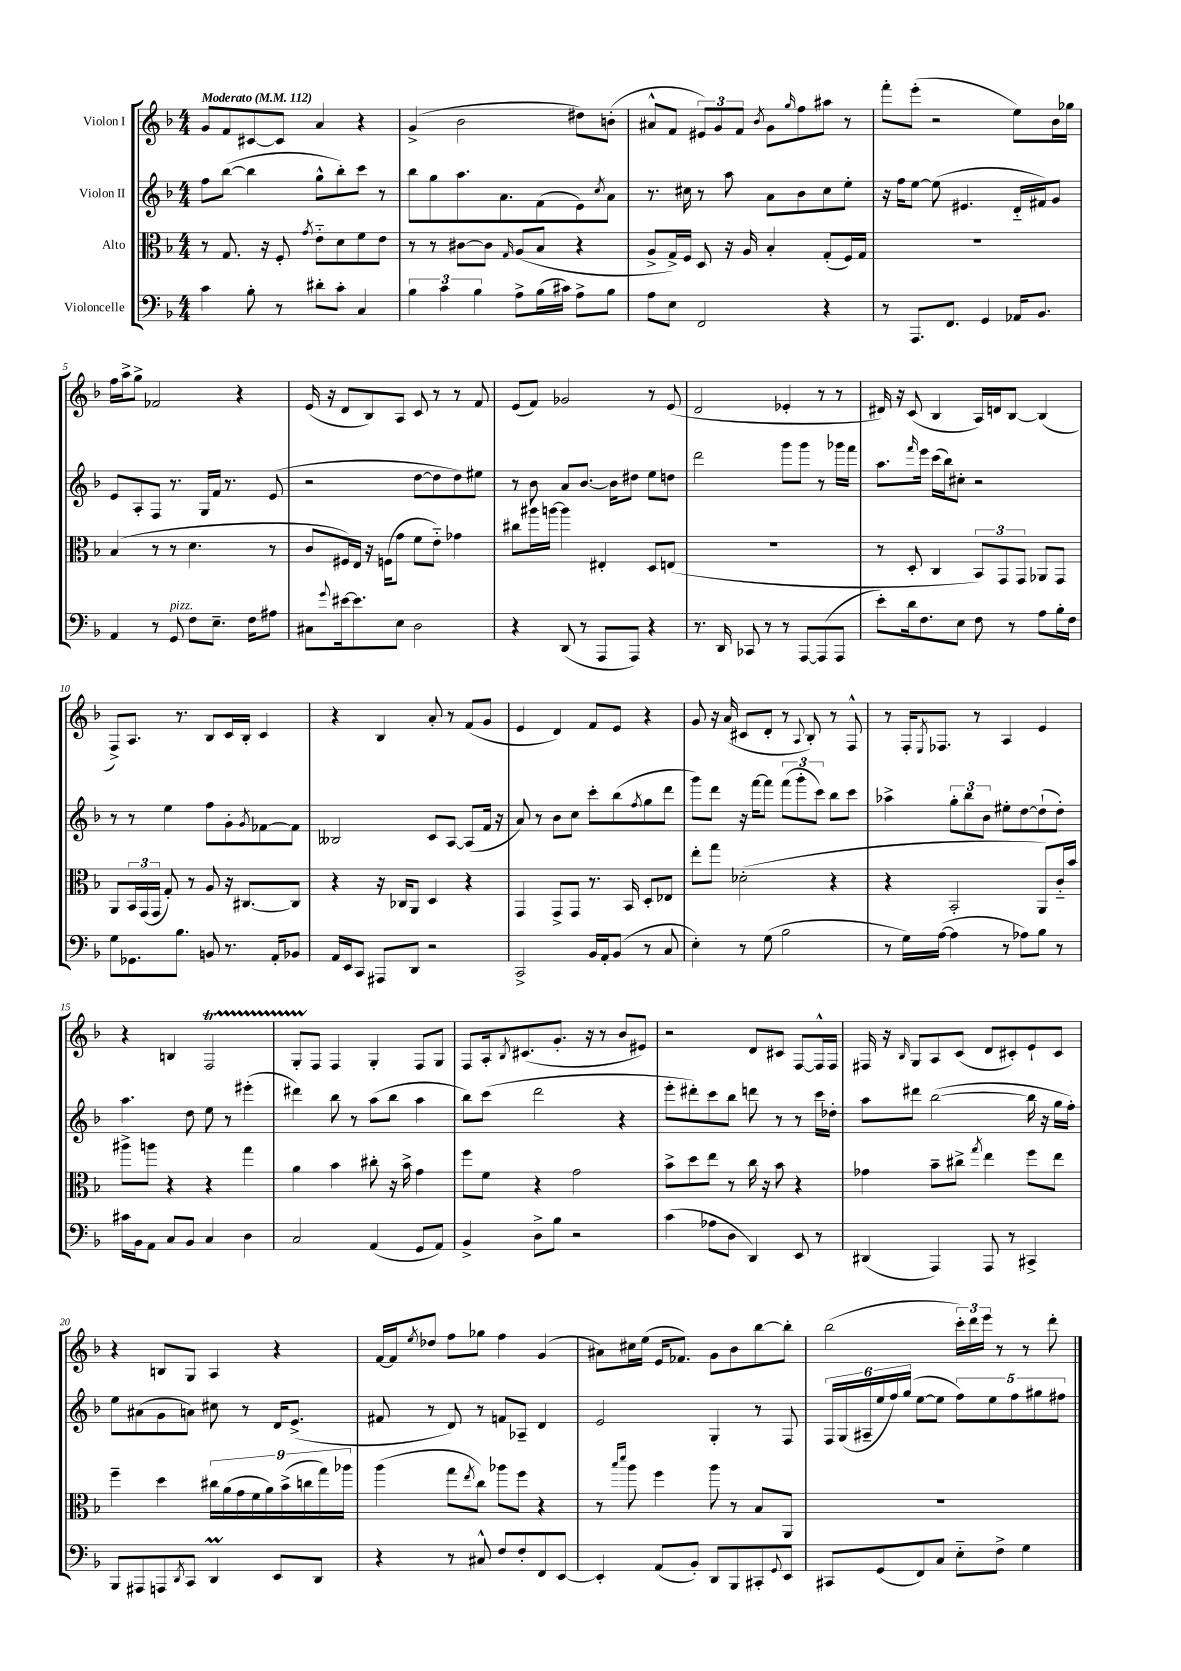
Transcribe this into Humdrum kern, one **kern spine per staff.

**kern	**kern	**kern	**kern
*staff4	*staff3	*staff2	*staff1
*clefF4	*clefC3	*clefG2	*clefG2
*k[b-]	*k[b-]	*k[b-]	*k[b-]
*M4/4	*M4/4	*M4/4	*M4/4
*MM112	*MM112	*MM112	*MM112
4c\	8r	8ff\L	8g/L
.	8.G/	([8bb-\J	8f/
8B-'\	.	4bb-\]	[8c#/
.	16r	.	.
8r	8F'/	.	8c#/]J
.	8qg/	.	.
8d#'\L	8e'~\L	8gg^^\L	4a/
8c'\J	8d\	8bb-'\)	.
4C/	8f\	8ccc\J	4r
.	8e\J	8r	.
=	=	=	=
6B-\	8r	8bb-\L	(4g^/
.	8r	8gg\	.
6c\	.	.	.
.	[8c#\L	8.aa\	2b-\
6B-\	.	.	.
.	8c#\]J	.	.
.	.	8.a\	.
.	16qqG/	.	.
8A^\L	(8A/L	.	.
(16B-\L	8B-/J	(8f\	.
16c#\JJ)	.	.	.
8A^\L	4r	8e\)	8dd#\L)
.	.	8qcc/	.
8B-\J	.	8a\J	(8b'\J
=	=	=	=
8A\L	8A^/L	8.r	8a#^^/L
8E\J	16G^/L)	.	8f/J
.	16F/JJ	16cc#\	.
2FF/	8D/	8r	12e#/L)
.	.	.	12g/
.	16r	8aa\	.
.	.	.	12f/J
.	16A/	.	.
.	.	.	8qb-/
.	4B-'/	8a\L	8g\L
.	.	.	16qqgg/
.	.	8b-\	8ff\
4r	(8G'/L	8cc#\	8aa#\J
.	16F/L)	8ee'\J	8r
.	16G/JJ	.	.
=	=	=	=
8r	1r	16r	8fff'\L
.	.	16ff\LK	.
8.AAA/L	.	[8ee\J	(8eee'\J
.	.	(8ee\]	2r
8.FF/J	.	.	.
.	.	4.e#/	.
4GG/	.	.	.
16AA-/LK	.	16d'~/LL	8ee\L)
8.BB-/J	.	16f#/J)	.
.	.	8g/J	16b-\L
.	.	.	16gg-\JJ
=	=	=	=
4AA/	(4B-/	8e/L	16ff\LL
.	.	.	16aa^\J
.	.	8A'/	8gg^\J
8r	8r	8F/J	2f-/
8GG/	8r	8.r	.
8F\L	4.d\	.	.
.	.	16G/LL	.
8.E~\J	.	16f/JJ	.
.	.	8.r	.
.	.	.	4r
16F\LK	.	.	.
8A#\J	8r	(8e/	.
=	=	=	=
8C#\L	8c/L	2r	(16e/
.	.	.	16r
8qqg/	.	.	.
[16e#\k	16F#/L)	.	8d/L
8.e#\]	16E/JJ	.	.
.	16r	.	8B-/)
.	(16F\LK	.	.
8E\J	8g\J	.	8A/J
2D\	8f\L	[8dd\L	8c/
.	8e'~\J)	8dd\]	8r
.	4g-\	8dd\)	8r
.	.	8ee#\J	8f/
=	=	=	=
4r	8cc#\L	8r	(8e/L
.	16aa#\L	8b-\	8f/J)
.	[16aa\JJ	.	.
(8DD/	4aa\]	8a/L	2g-/
8r	.	[8.b-/J	.
8AAA/L	4E#'/	.	.
.	.	16b-\]LK	.
8AAA/J)	.	8dd#\J	.
4r	8D/L	8ee\L	8r
.	(8E/J	8dd\J	(8e/
=	=	=	=
8.r	1r	2ddd\	2d/
16DD/	.	.	.
8CC-/	.	.	.
8r	.	.	.
8r	.	8ggg\L	4e-'/
[8AAA/L	.	8ggg\J	.
(8AAA/]	.	8r	8r
8AAA/J	.	16ggg-\LL	8r
.	.	16fff\JJ	.
=	=	=	=
8e'\L)	8r	8.aa\L	16d#/)
.	.	.	16r
16d\k	8D'/	.	(8c/
.	.	16qqfff/	.
8.F\	.	16eee\Jk	.
.	4C/	(16ccc\LL	4B-/
.	.	16bb-\J)	.
8E\J	.	8cc#'\J	.
8F\	12BB-/L)	2r	16A/LL)
.	.	.	16d/J
.	12GG/	.	.
8r	.	.	[8B-/J
.	12GG/J	.	.
8A\L	8AA-/L	.	(4B-/]
16B-'\L	8GG/J	.	.
16F\JJ	.	.	.
=	=	=	=
8G\L	8AA/L	8r	8F^/L)
8.GG-\	24BB-/L	8r	8.A/J
.	(24GG/	.	.
.	24GG/JJ	.	.
.	8G'/)	4ee\	.
8.B-\J	.	.	8.r
.	8r	.	.
8BB/	8A/	8ff\L	8B-/L
8.r	16r	8g'\	16c/L
.	[8.C#/L	.	16B-'/JJ
.	.	8qg/	.
.	.	[8f-\	4c/
16AA'/LK	.	.	.
8BB-/J	8C#/]J	8f-\]J	.
=	=	=	=
16AA/LL	4r	2B--/	4r
16EE/J	.	.	.
8CC/J	.	.	.
8AAA#/L	16r	.	4B-/
.	16C-/LK	.	.
8DD/J	8AA/J	.	.
2r	4D/	8c/L	8a'/
.	.	[8A/J	8r
.	4r	(8A/]L	(8f/L
.	.	16f/Jk	8g/J
.	.	16r	.
=	=	=	=
2CC^/	4GG/	8a/)	4e/
.	.	8r	.
.	8GG^/L	8b-\L	4d/)
.	8GG/J	8cc\J	.
16BB-/LL	8.r	8ccc'\L	8f/L
16AA'/J	.	.	.
(8BB-/J	.	(8bb-\	8e/J
.	16BB-/	.	.
.	.	8qff/	.
8r	8D'/L	8gg\	4r
8C/	8E-/J	8ddd\J	.
=	=	=	=
4E'\)	8ee'\L	8ggg\L)	8g/
.	8gg\J	8ddd\J	16r
.	.	.	(16a/
8r	(2d-'\	16r	8c#/L
.	.	[16fff\LK	.
(8G\	.	8fff\]J	8d'/J
2B-\	.	(12fff\L	8r
.	.	12ggg'\	.
.	.	.	8qqA/
.	.	.	8B-'/)
.	.	12ccc\J)	.
.	4r	8bb-\L	8r
.	.	8ccc\J	8F^^/
=	=	=	=
8r	4r	4aa-^\	8r
16G\LL)	.	.	16F'/LK
.	.	.	8qE/
([16A\JJ	.	.	8.F-/J
4A\]	2BB-'/	12gg'\L	.
.	.	12bb-\	.
.	.	.	8r
.	.	12b-\J	.
8r	.	8ee#'\L	4A/
8A-\L)	.	[8dd\	.
8B-\J	8AA/L)	(8dd`\]	4e/
8r	16c'~/L	8dd'\J)	.
.	16b-/JJ	.	.
=	=	=	=
16c#\LL	8aa#^\L	4.aa\	4r
16BB-\J	.	.	.
8AA\J	8aa\J	.	.
8C/L	4r	.	4B/
8BB-/J	.	8dd\	.
4C/	4r	8ee\	2F/
.	.	8r	.
4D\	4gg\	(4eee#'\	.
=	=	=	=
2C/	4a\	4ddd#\)	8G'/L
.	.	.	8F/J
.	4b-\	8bb-\	4F/
.	.	8r	.
(4AA/	8cc#'\	(8aa\L	4G'/
.	16r	8bb-\J	.
.	16b-^\	.	.
8GG/L	4g\	4aa\	8F/L
8AA/J)	.	.	8G/J
=	=	=	=
4BB-^/	8ff\L	8bb-\L)	8F/L
.	8f\J	(8ccc\J	16A'/k
.	.	.	8qB-/
.	.	.	(8.c#/
8D^\L	4r	2ddd\	.
8B-\J	.	.	8.g'/J
2r	2g\	.	.
.	.	.	16r
.	.	.	8r
.	.	4r	8b-/L
.	.	.	8e#/J)
=	=	=	=
(4c\	8b-^\L	8eee'\L	2r
.	8dd\	8ddd#'\)	.
8A-\L	8ee\J	8ccc\	.
8D\J	8r	8bb-\J	.
4DD/)	16cc\	8ddd\	8d/L
.	16r	.	.
.	8b-\	8r	8c#/J
8EE/	4r	8r	[8F/L
8r	.	16ccc\LL	16F^^/]L
.	.	16dd-'\JJ	16F/JJ
=	=	=	=
(4DD#/	4g-\	8aa\L	16F#/
.	.	.	16r
.	.	.	16qqB-/
.	.	8ddd#\J	8G/L
4AAA/)	8b-~\L	([2bb-\	8A/
.	8cc#^\J	.	(8c/J
.	8qgg/	.	.
8AAA/	4ee\	.	8d/L
8r	.	.	8c#'/)
4CC#^/	8ff\L	16bb-\]	8e`/
.	.	16r	.
.	8ee\J	16gg\LL	8c#/J
.	.	16ff'\JJ)	.
=	=	=	=
8BBB-/L	4ff~\	8ee\L	4r
8AAA#/	.	(8a#\	.
8AAA/	4dd\	8g\	8B/L
8qDD/	.	.	.
8CC/J	.	8a\J)	8G/J
4DD/	18cc#\LL	8cc#\	4A/
.	(18a\	.	.
.	18g\	.	.
.	.	8r	.
.	18f\	.	.
.	18a\)	.	.
8EE/L	.	16d/LK	4r
.	(18b-^\	.	.
.	.	(8.e^/J	.
.	18cc\	.	.
8DD/J	.	.	.
.	18gg\)	.	.
.	18aa-\JJ	.	.
=	=	=	=
4r	(4aa\	8f#/	[16f/LL
.	.	.	16f/]J
.	.	.	8qee/
.	.	8r	8dd-/J
8r	8gg\L	8d/)	8ff\L
.	8qee/	.	.
8C#^^/	8cc\J)	8r	8gg-\J
8F/L	8aa-\L	8f/L	4ff\
8F'/	8ff\J	8A-~/J	.
8FF/	4r	4d/	(4g/
[8EE/J	.	.	.
=	=	=	=
4EE'/]	8r	2e/	8a#\L)
.	16qqbb-/LL	.	.
.	16qqddd/JJ	.	.
.	8aa\	.	16cc#\L
.	.	.	(16ee\JJ
(8AA/L	4ff\	.	16e/LK
.	.	.	8.f-/J)
8BB-'/J)	.	.	.
8DD/L	8aa\	4G'/	8g\L
8BBB-/	8r	.	8b-\
8CC#'/	8B-/L	8r	[8bb-\
8qqGG/	.	.	.
8EE/J	8AA/J	8F/	8bb-'\]J
=	=	=	=
8CC#/L	1r	24F/LL	(2bb-\
.	.	(24G/	.
.	.	24A#~/	.
(8GG/	.	24ee/	.
.	.	24ff/)	.
.	.	(24gg/JJ	.
8FF/)	.	[8ee\L	.
8C/J	.	8ee\]J	.
8E'~\L	.	10ff\L)	24ccc'\LL)
.	.	.	24ddd\
.	.	.	24eee\JJ
.	.	10ee\	.
8F^\J	.	.	8r
.	.	10ff\	.
4G\	.	.	8r
.	.	10gg#\	.
.	.	.	8ddd'\
.	.	10ff#\J	.
==	==	==	==
*-	*-	*-	*-
